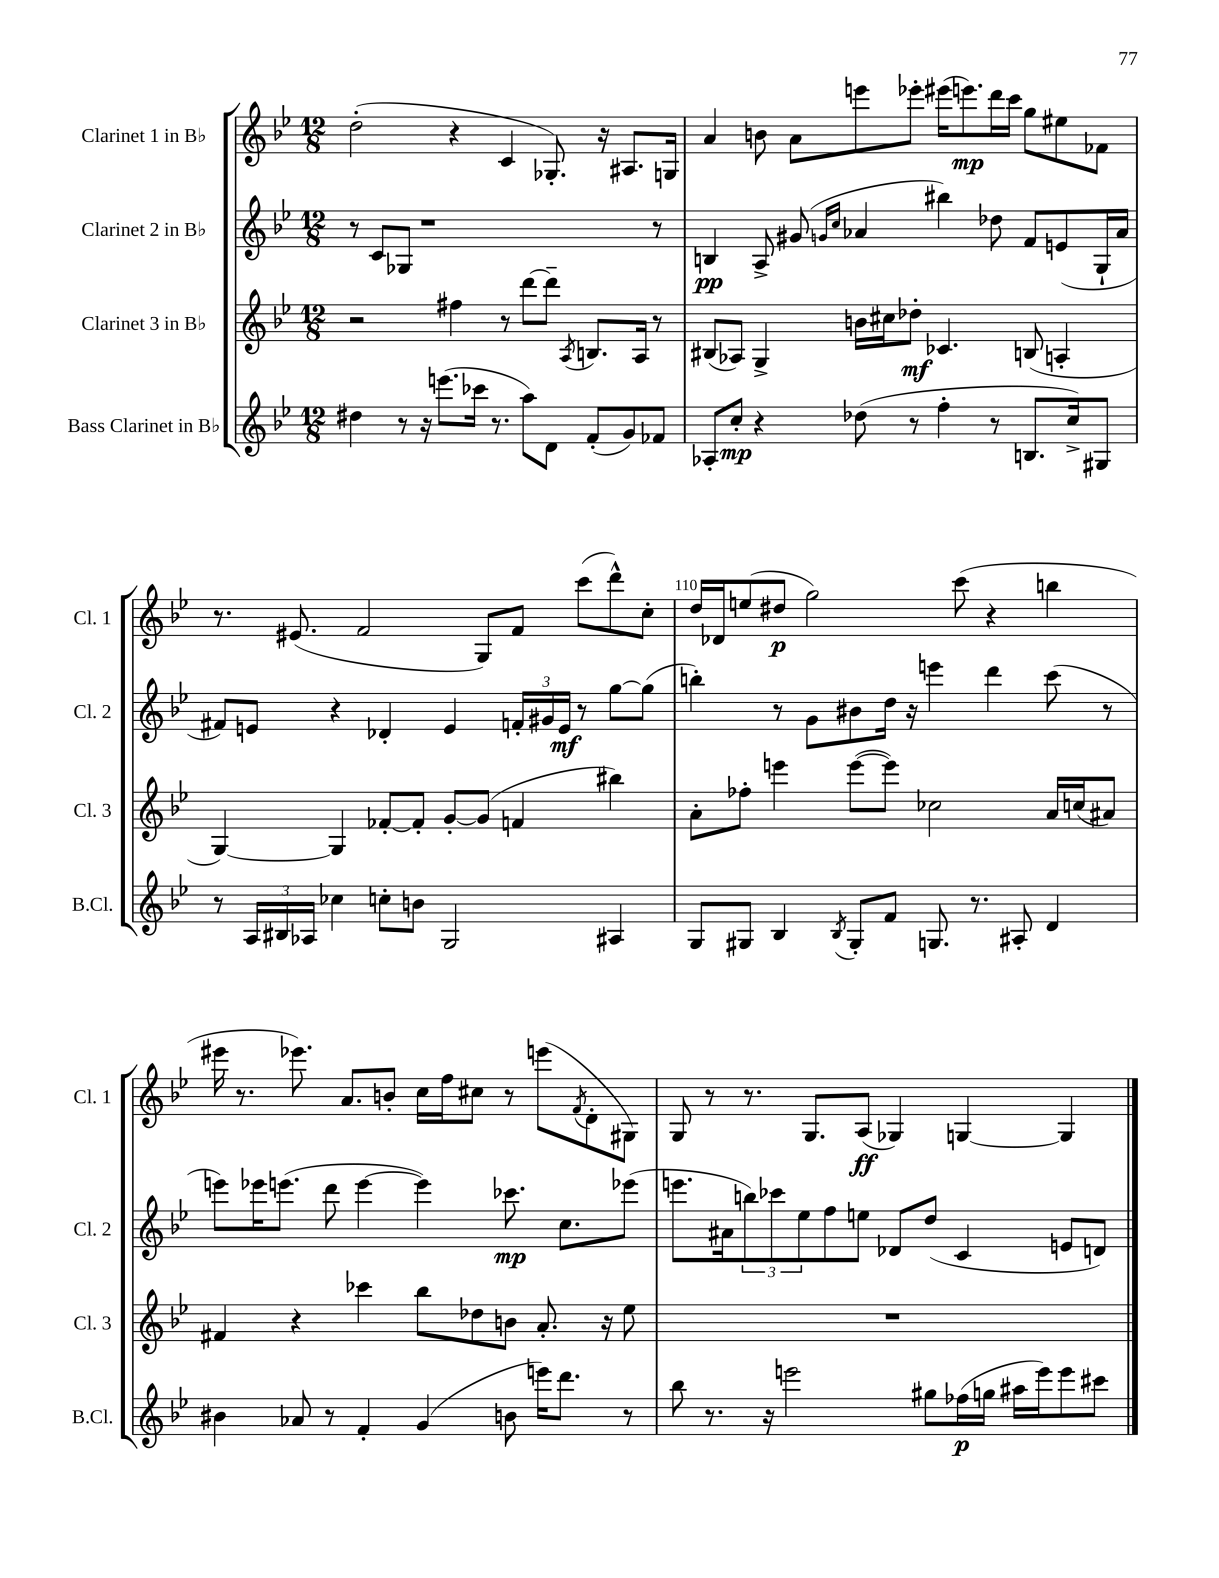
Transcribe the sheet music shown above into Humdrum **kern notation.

**kern	**kern	**kern	**kern
*staff4	*staff3	*staff2	*staff1
*clefG2	*clefG2	*clefG2	*clefG2
*k[b-e-]	*k[b-e-]	*k[b-e-]	*k[b-e-]
*M12/8	*M12/8	*M12/8	*M12/8
4dd#\	2r	8r	(2dd'\
.	.	8c/L	.
8r	.	8G-/J	.
16r	.	1r	.
(8.eee\L	.	.	.
.	4ff#\	.	4r
16ccc-\Jk	.	.	.
8.r	.	.	.
.	8r	.	4c/
8aa\L)	[8ddd\L	.	.
8d\J	8ddd~\]J	.	8.G-'/)
.	8qA/	.	.
(8f'/L	8.B/L	.	.
.	.	.	16r
8g/)	.	.	8.A#/L
.	16A/Jk	.	.
8f-/J	8r	8r	.
.	.	.	16G/Jk
=	=	=	=
8A-'/L	(8B#/L	4B/	4a/
8cc'/J	8A-/J)	.	.
4r	4G^/	8A^/	8b\
.	.	(8g#/	8a\L
.	.	16qqg/LL	.
.	.	16qqcc/JJ	.
(8dd-\	16b\LL	4a-/	8eee\
.	16cc#\J	.	.
8r	8dd-'\J	.	8eee-'\J
4ff'\	4.c-/	4bb#\)	(16eee#\LK
.	.	.	8.eee\)
8r	.	8dd-\	16ddd\L
.	.	.	16ccc\JJ
8.B/L	(8B/	8f/L	8gg\L
.	4A'/	(8e/	8ee#\
16cc^/k)	.	.	.
8G#/J	.	16G`/L	8f-\J
.	.	16a-/JJ	.
=	=	=	=
8r	[4G/)	8f#/L)	8.r
24A/LL	.	8e/J	.
24B#/	.	.	.
.	.	.	(8.e#/
24A-/JJ	.	.	.
4cc-\	4G/]	4r	.
.	.	.	2f/
8cc'\L	[8f-'/L	4d-'/	.
8b\J	8f-'/]J	.	.
2G/	[8g'/L	4e/	.
.	(8g/]J	.	8G/L)
.	4f/	24f'/LL	8f/J
.	.	24g#/	.
.	.	24e/JJ	.
.	.	8r	(8ccc\L
4A#/	4bb#\)	[8gg\L	8ddd^^\)
.	.	(8gg\]J	8cc'\J
=	=	=	=
8G/L	8a'\L	4bb'\)	16dd/LL
.	.	.	16d-/J
8G#/J	8ff-'\J	.	(8ee/
4B-/	4eee\	8r	8dd#/J
.	.	8g\L	2gg\)
8qB-/	.	.	.
8G#'/L	([8eee\L	8b#\	.
8f/J	8eee\]J)	16dd\Jk	.
.	.	16r	.
8.G/	2cc-\	4eee\	.
.	.	.	(8ccc\
8.r	.	.	.
.	.	4ddd\	4r
8A#'/	.	.	.
4d/	16a/LL	(8ccc\	4bb\
.	(16cc/J	.	.
.	8a#/J)	8r	.
=	=	=	=
4b#\	4f#/	8eee\L)	16eee#\
.	.	.	8.r
.	.	16eee-\K	.
.	.	(8.eee\J	.
8a-/	4r	.	8.eee-\)
8r	.	8ddd\	.
.	.	.	8.a/L
4f'/	4ccc-\	[4eee\	.
.	.	.	8b'/J
(4g/	8bb-\L	4eee\])	16cc\LL
.	.	.	16ff\J
.	8dd-\	.	8cc#\J
8b\	8b\J	8.ccc-\	8r
16eee\LK)	8.a'/	.	(8eee\L
8.ddd\J	.	8.cc\L	.
.	.	.	8qf/
.	.	.	8d'\
.	16r	.	.
8r	8ee-\	(8eee-\J	8G#\J)
=	=	=	=
8bb-\	1.r	8.eee\L	8G/
8.r	.	.	8r
.	.	16a#\k	.
.	.	12bb\)	8.r
16r	.	.	.
.	.	12ccc-\	.
2eee\	.	.	.
.	.	12ee-\	.
.	.	.	8.G/L
.	.	8ff\	.
.	.	8ee\J	(8A/J
.	.	8d-/L	4G-/)
8gg#\L	.	(8dd/J	.
(16ff-\L	.	4c/	[4G/
16gg\JJ	.	.	.
16aa#\LL	.	.	.
16eee\J)	.	.	.
8eee\	.	8e/L	4G/]
8ccc#\J	.	8d/J)	.
==	==	==	==
*-	*-	*-	*-
